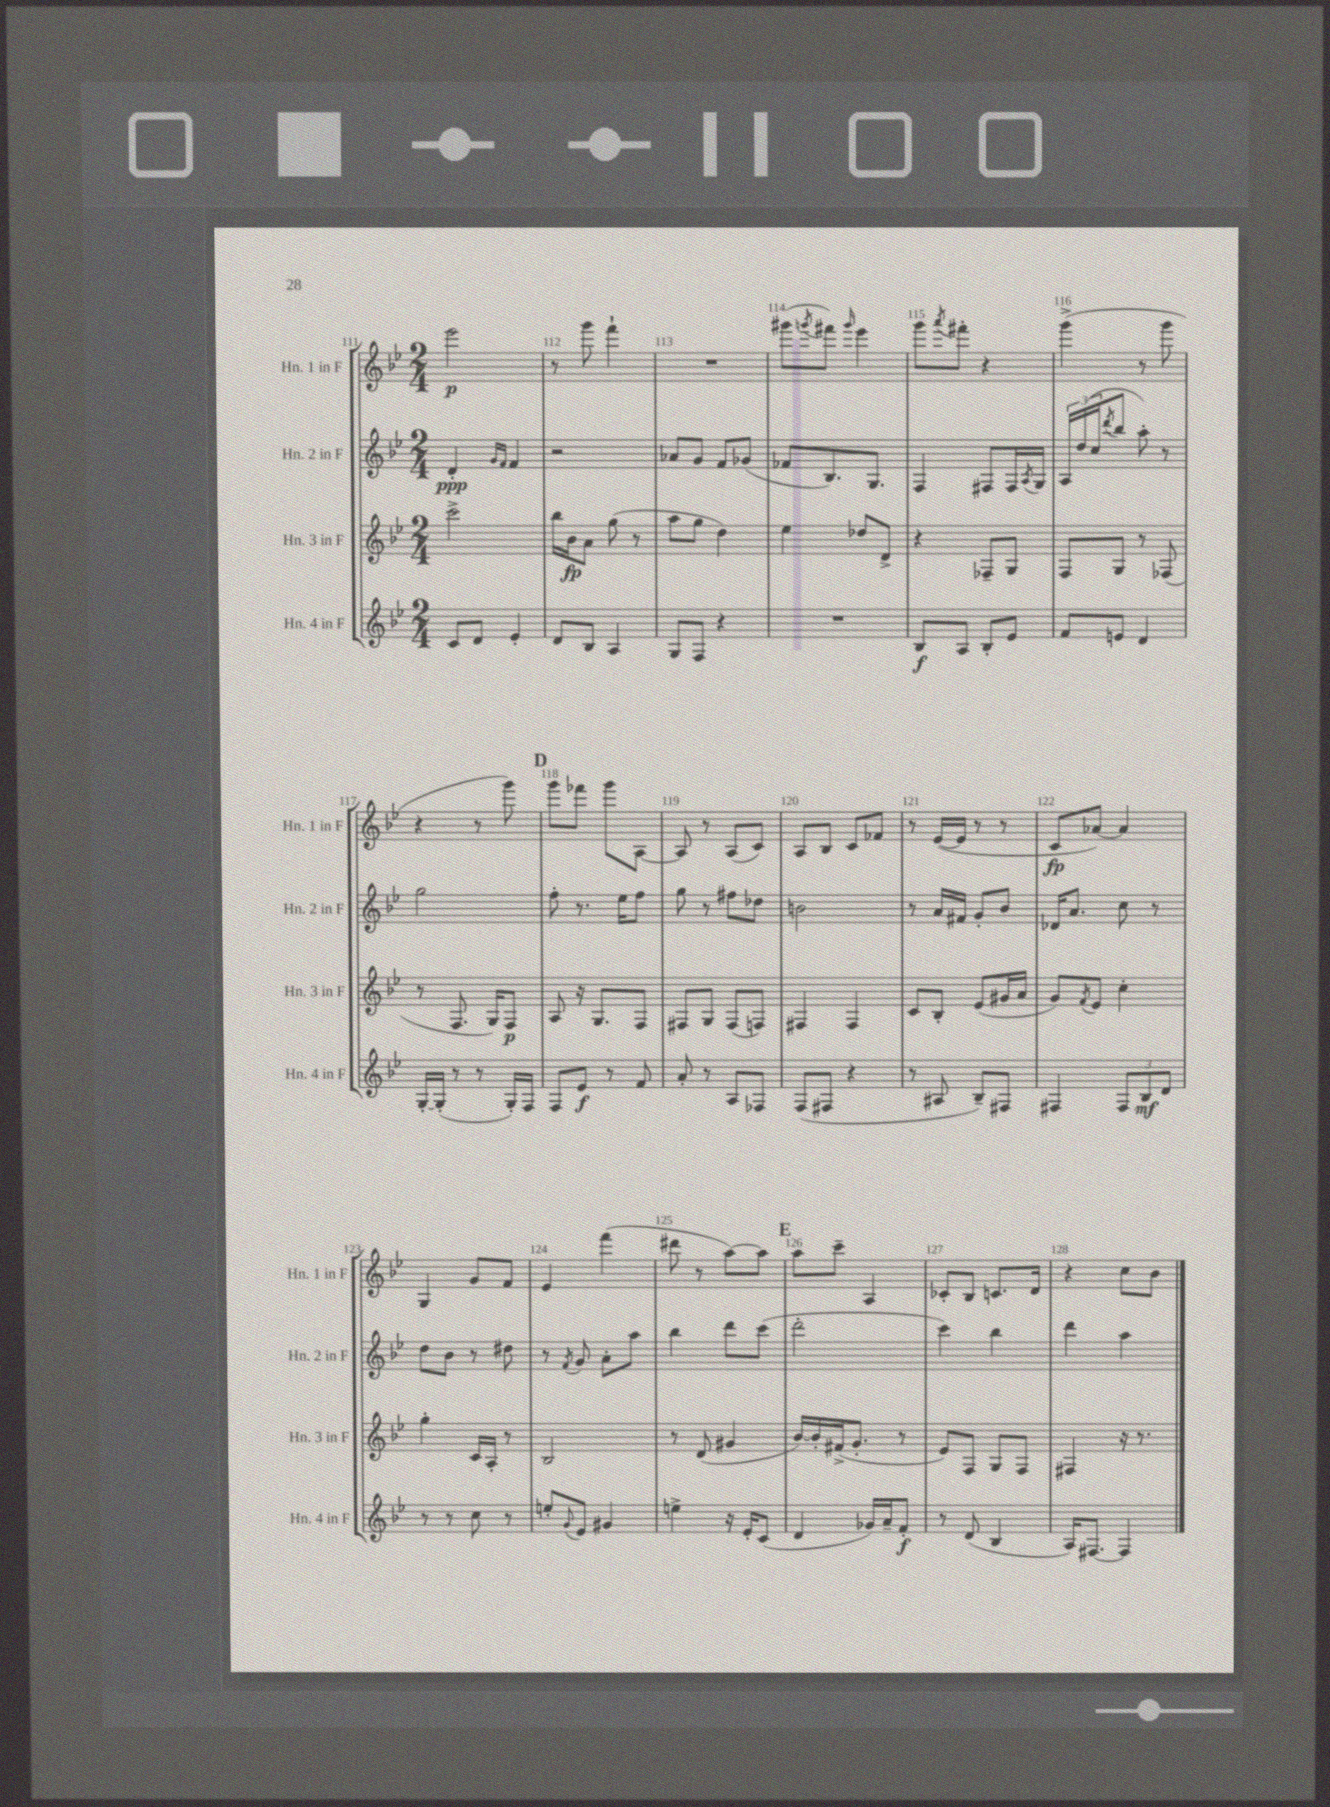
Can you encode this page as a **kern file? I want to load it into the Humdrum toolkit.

**kern	**dynam	**kern	**dynam	**kern	**dynam	**kern	**dynam
*part4	*part4	*part3	*part3	*part2	*part2	*part1	*part1
*staff4	*staff4	*staff3	*staff3	*staff2	*staff2	*staff1	*staff1
*I"Hn. 4 in F	*	*I"Hn. 3 in F	*	*I"Hn. 2 in F	*	*I"Hn. 1 in F	*
*I'Hn. 4 in F	*	*I'Hn. 3 in F	*	*I'Hn. 2 in F	*	*I'Hn. 1 in F	*
*clefG2	*	*clefG2	*	*clefG2	*	*clefG2	*
*k[b-e-]	*	*k[b-e-]	*	*k[b-e-]	*	*k[b-e-]	*
*M2/4	*	*M2/4	*	*M2/4	*	*M2/4	*
=111	=111	=111	=111	=111	=111	=111	=111
8c/L	.	2ccc^\	.	4d'/	ppp	2eee-\	p
8d/J	.	.	.	.	.	.	.
.	.	.	.	16qqg/LL	.	.	.
.	.	.	.	16qqf/JJ	.	.	.
4e-'/	.	.	.	4f/	.	.	.
=112	=112	=112	=112	=112	=112	=112	=112
8d/L	.	16bb-\LL	.	2r	.	8r	.
.	.	16b-\J	fp	.	.	.	.
8B-/J	.	8a\J	.	.	.	8ggg\	.
4A/	.	(8gg\	.	.	.	4fff`\	.
.	.	8r	.	.	.	.	.
=113	=113	=113	=113	=113	=113	=113	=113
8G/L	.	8aa\L	.	8a-X/L	.	2r	.
8F/J	.	8gg\J	.	8g/J	.	.	.
4r	.	4dd\)	.	8f/L	.	.	.
.	.	.	.	(8g-X/J	.	.	.
=114	=114	=114	=114	=114	=114	=114	=114
2r	.	4ee-\	.	8f-X/L	.	(8ggg#X\L	.
.	.	.	.	.	.	8qgggn/	.
.	.	.	.	8.B-/)	.	8fff#X\J)	.
.	.	.	.	.	.	16qqggg/	.
.	.	8dd-X/L	.	.	.	4eee-\	.
.	.	.	.	8.G/J	.	.	.
.	.	8d^/J	.	.	.	.	.
=115	=115	=115	=115	=115	=115	=115	=115
8B-/L	f	4r	.	4F/	.	8ggg\L	.
.	.	.	.	.	.	8qaaa/	.
8A/J	.	.	.	.	.	8fff#X'\J	.
8B-'/L	.	8F-X~/L	.	8F#X/L	.	4r	.
8e-/J	.	8G/J	.	16F#/L	.	.	.
.	.	.	.	8qA/	.	.	.
.	.	.	.	16G/JJ	.	.	.
=116	=116	=116	=116	=116	=116	=116	=116
8f/L	.	8F/L	.	24A/LL	.	(4ggg^\	.
.	.	.	.	(24dd/	.	.	.
.	.	.	.	24cc/J	.	.	.
.	.	.	.	8qddd/	.	.	.
8en/J	.	8G/J	.	8bb-/J	.	.	.
4d/	.	8r	.	8aa'\)	.	8r	.
.	.	(8F-X/	.	8r	.	8ggg\	.
!!LO:LB:g=z
=117	=117	=117	=117	=117	=117	=117	=117
[16G'/LL	.	8r	.	2gg\	.	4r	.
(16G'/JJ]	.	.	.	.	.	.	.
8r	.	8.F/	.	.	.	.	.
8r	.	.	.	.	.	8r	.
.	.	16G/KL)	.	.	.	.	.
16G'/LL)	.	8F/J	p	.	.	8ggg\)	.
16F/JJ	.	.	.	.	.	.	.
!!LO:REH:place=s1:t=D
=118	=118	=118	=118	=118	=118	=118	=118
8F/L	.	8A/	.	8ff'\	.	8ggg\L	.
8e-/J	f	16r	.	8.r	.	8fff-X\J	.
.	.	8.G/L	.	.	.	.	.
8r	.	.	.	.	.	8ggg\L	.
.	.	.	.	16ee-\KL	.	.	.
8f/	.	8F/J	.	8ff\J	.	[8A\J	.
=119	=119	=119	=119	=119	=119	=119	=119
8a'/	.	8F#X/L	.	8gg\	.	8A/]	.
8r	.	8G/J	.	8r	.	8r	.
8A/L	.	(8F#/L	.	8ff#X\L	.	(8A/L	.
8F-X/J	.	8Fn/J)	.	8dd-X\J	.	8c/J)	.
=120	=120	=120	=120	=120	=120	=120	=120
(8F/L	.	4F#X/	.	2bn\	.	8A/L	.
8F#X/J	.	.	.	.	.	8B-/J	.
4r	.	4F#/	.	.	.	8c/L	.
.	.	.	.	.	.	8f-X/J	.
=121	=121	=121	=121	=121	=121	=121	=121
8r	.	8c/L	.	8r	.	8r	.
8A#X/	.	8B-'/J	.	16a/LL	.	([16e-/LL	.
.	.	.	.	16f#X/JJ	.	16e-/JJ]	.
8B-~/L)	.	(8e-/L	.	8g'/L	.	8r	.
8F#X/J	.	16g#X/L	.	8b-/J	.	8r	.
.	.	16a/JJ	.	.	.	.	.
=122	=122	=122	=122	=122	=122	=122	=122
4F#X/	.	8g/L)	.	16d-X/KL	.	8c/L	fp
.	.	.	.	8.a/J	.	.	.
.	.	8qf/	.	.	.	.	.
.	.	8e-/J	.	.	.	[8a-X/J)	.
12F#/L	.	4cc'\	.	8cc\	.	4a-/]	.
12B-/	mf	.	.	.	.	.	.
.	.	.	.	8r	.	.	.
12d/J	.	.	.	.	.	.	.
!!LO:LB:g=z
=123	=123	=123	=123	=123	=123	=123	=123
8r	.	4gg'\	.	8dd\L	.	4G/	.
8r	.	.	.	8b-\J	.	.	.
8cc\	.	16c/LL	.	8r	.	8g/L	.
.	.	16A'/JJ	.	.	.	.	.
8r	.	8r	.	8dd#X\	.	8f/J	.
=124	=124	=124	=124	=124	=124	=124	=124
8een'/L	.	2B-/	.	8r	.	4e-/	.
8qqg/	.	.	.	8qf/	.	.	.
8e-/J	.	.	.	8g/	.	.	.
4g#X/	.	.	.	8a'\L	.	(4fff\	.
.	.	.	.	8aa\J	.	.	.
=125	=125	=125	=125	=125	=125	=125	=125
4een^\	.	8r	.	4bb-\	.	8ddd#X\	.
.	.	(8d/	.	.	.	8r	.
16r	.	4g#X/	.	8ddd\L	.	[8aa\L)	.
16e-'/KL	.	.	.	.	.	.	.
(8c/J	.	.	.	(8ccc\J	.	8aa\J]	.
!!LO:REH:place=s1:t=E
=126	=126	=126	=126	=126	=126	=126	=126
4d/	.	[16b-/LL)	.	2ddd'\	.	8aa\L	.
.	.	16b-'/]	.	.	.	.	.
.	.	(16f#X^/J	.	.	.	8ccc~\J	.
.	.	8.g'/J	.	.	.	.	.
16g-X/LL)	.	.	.	.	.	4A/	.
16a~/J	.	.	.	.	.	.	.
8f'/J	f	8r	.	.	.	.	.
=127	=127	=127	=127	=127	=127	=127	=127
8r	.	8e-/L)	.	4ccc\)	.	8c-X'/L	.
(8d/	.	8F/J	.	.	.	8B-/J	.
4B-/	.	8G/L	.	4bb-\	.	8.cn/L	.
.	.	8F/J	.	.	.	.	.
.	.	.	.	.	.	16d/Jk	.
=128	=128	=128	=128	=128	=128	=128	=128
16A/KL)	.	4F#X/	.	4ddd\	.	4r	.
[8.F#X/J	.	.	.	.	.	.	.
4F#/]	.	16r	.	4aa\	.	8cc\L	.
.	.	8.r	.	.	.	.	.
.	.	.	.	.	.	8b-\J	.
==	==	==	==	==	==	==	==
*-	*-	*-	*-	*-	*-	*-	*-
